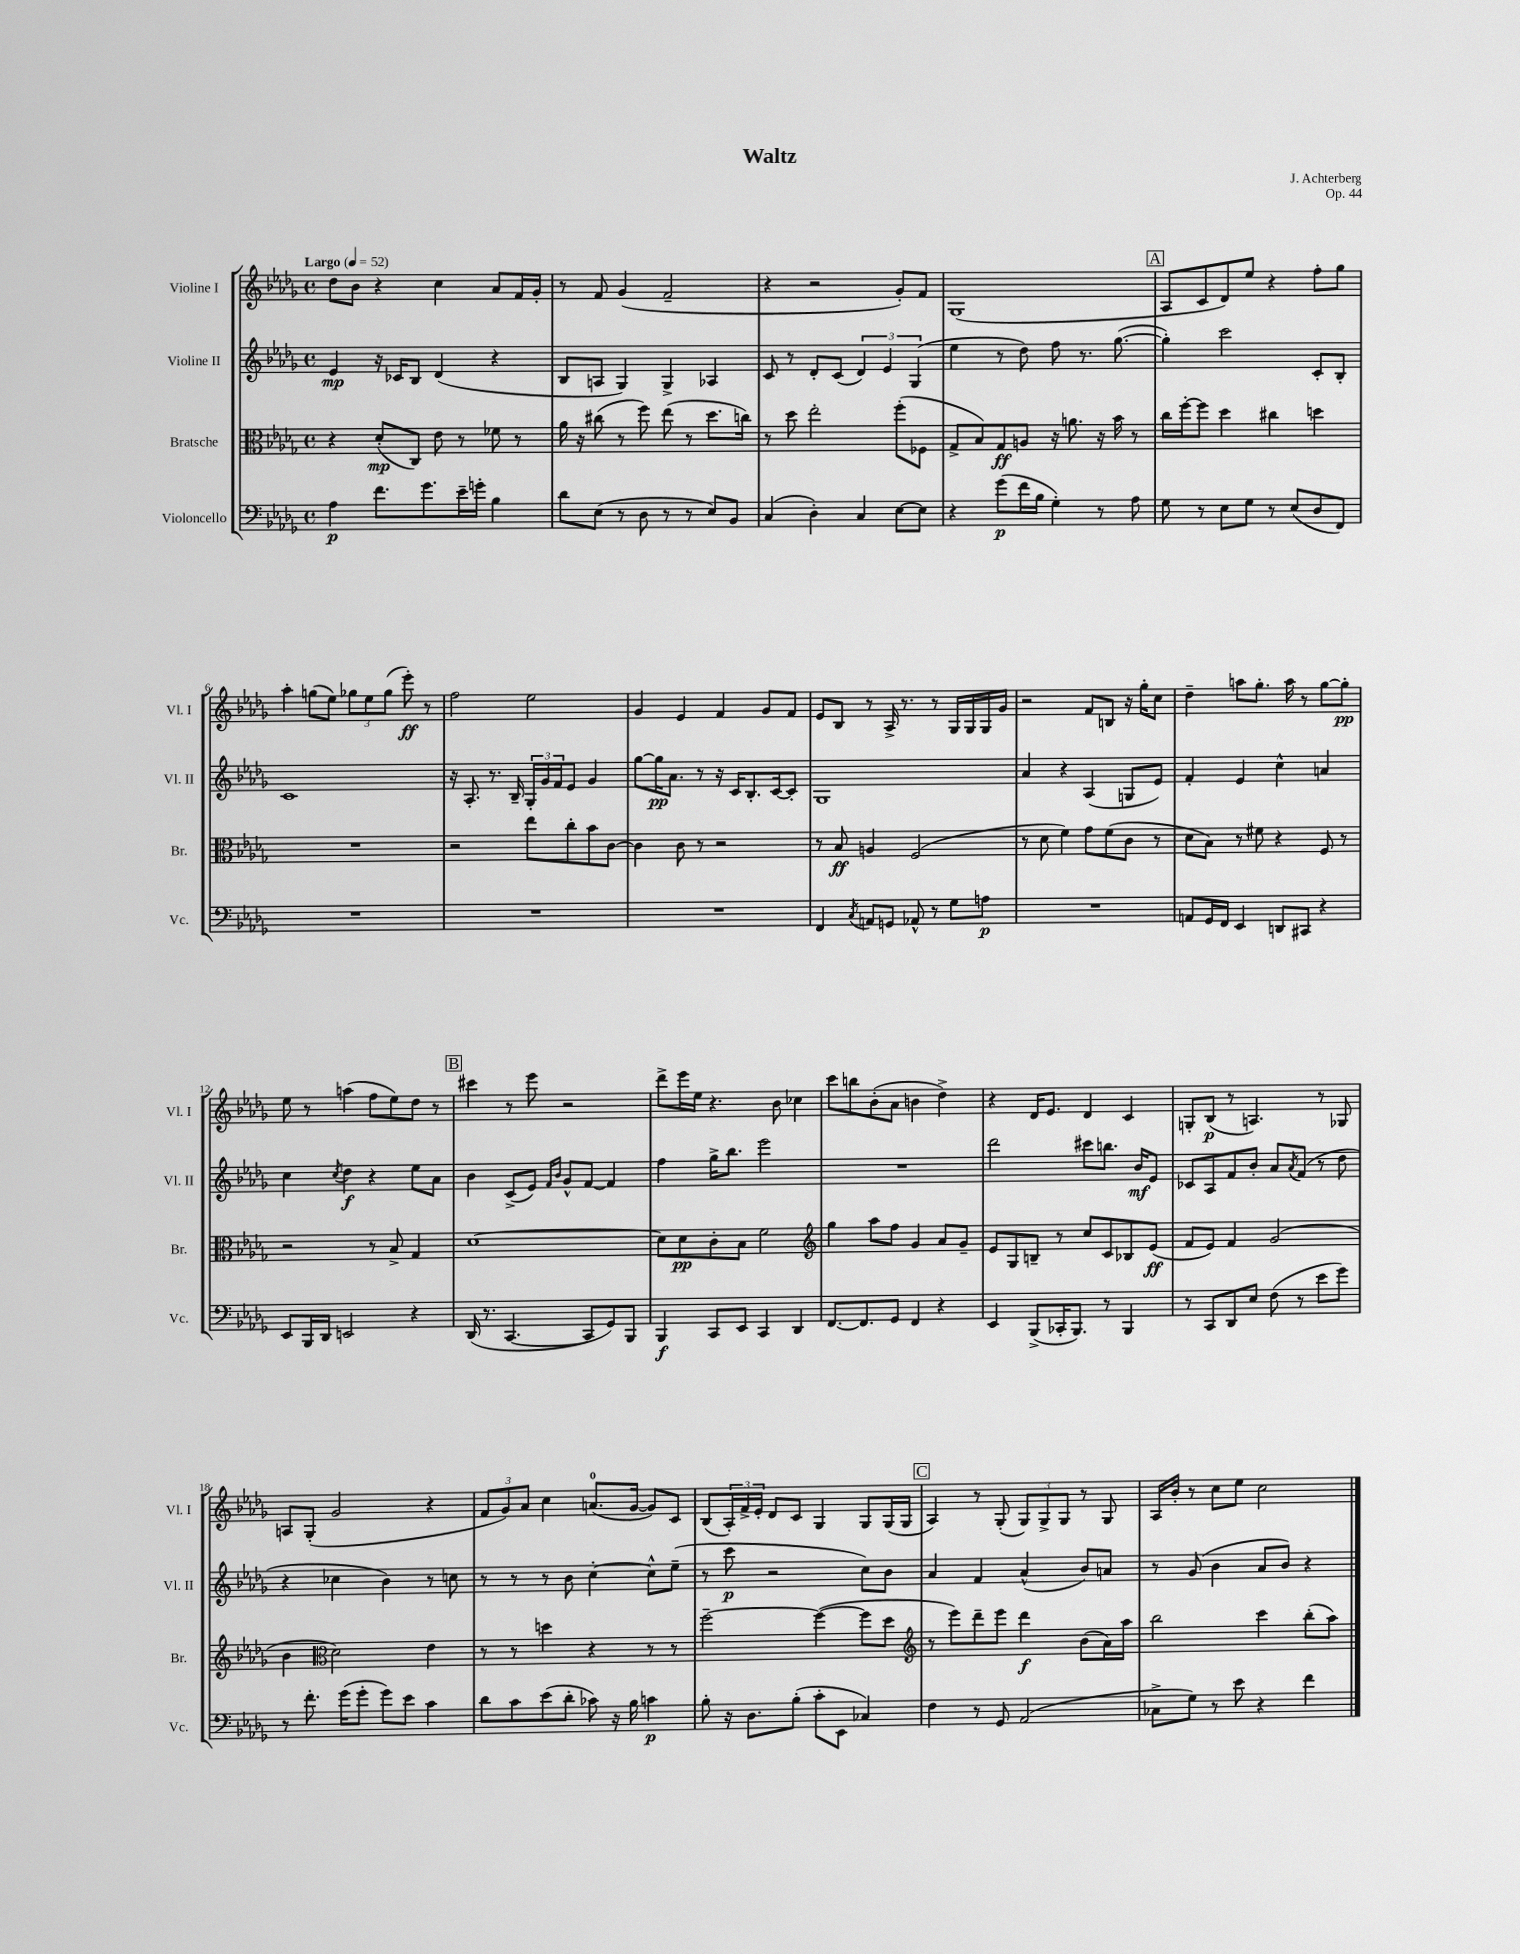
\header { title = "Waltz" composer = "J. Achterberg" opus = "Op. 44" }
<<
\new StaffGroup <<
\new Staff = "s0" \with { instrumentName = "Violine I" shortInstrumentName = "Vl. I" } {
    \clef treble \key des \major \defaultTimeSignature \time 4/4 \tempo "Largo" 4 = 52
    des''8 bes'8 r4 c''4 aes'8 f'16 ges'16-. |
    r8 f'8 ges'4( f'2-- |
    r4 r2 ges'8-.) f'8 |
    ges1( |
    \mark \markup { \box "A" } aes8 c'8 des'8) ees''8 r4 f''8-. ges''8 |
    aes''4-. g''8( ees''8) \tuplet 3/2 { ges''8 ees''8 ges''8( } ees'''8-.\ff) r8 |
    f''2 ees''2 |
    ges'4 ees'4 f'4 ges'8 f'8 |
    ees'8 bes8 r8 aes16-> r8. r8 ges16 ges16 ges16 ges'16 |
    r2 f'8 b8 r16 ges''16-. c''8 |
    des''4-- a''8 ges''8.-. a''16 r8 ges''8~ ges''8-.\pp |
    ees''8 r8 a''4( f''8 ees''8) des''8 r8 |
    \mark \markup { \box "B" } cis'''4 r8 ees'''8 r2 |
    des'''8-> ees'''16 ees''16 r4. bes'8 ces''4 |
    c'''8 b''8 bes'8-.( aes'8 b'4 des''4->) |
    r4 des'16 ees'8. des'4 c'4 |
    g8-. bes8\p( r8 a4.) r8 ges8 |
    a8 ges8-.( ges'2 r4 |
    \tuplet 3/2 { f'8 ges'8) aes'8 } c''4 a'8.-0( ges'16~ ges'8) c'8 |
    bes8( \tuplet 3/2 { aes16-.) f'16-> ees'16-. } des'8 c'8 ges4 ges8 ges16( ges16 |
    \mark \markup { \box "C" } aes4) r8 ges8-.( \tuplet 3/2 { ges8) ges8-> ges8 } r8 ges8 |
    aes16 bes'16-. r8 c''8 ees''8 c''2 \bar "|." |
}
\new Staff = "s1" \with { instrumentName = "Violine II" shortInstrumentName = "Vl. II" } {
    \clef treble \key des \major \defaultTimeSignature \time 4/4
    ees'4\mp r16 ces'16 bes8 des'4( r4 |
    bes8 a8 ges4) ges4-> aes4 |
    c'8 r8 des'8-. c'8( \tuplet 3/2 { des'4) ees'4 ges4( } |
    ees''4 r8 des''8) f''8 r8. ges''8.~( |
    \mark \markup { \box "A" } ges''4-.) c'''2 c'8-. bes8-. |
    c'1 |
    r16 aes8.-. r8. bes16-- \tuplet 3/2 { ges16-. ges'16 f'16 } ees'8 ges'4 |
    ges''8~ ges''16\pp aes'8. r8 r16 c'16 bes8.-. c'16~ c'8-. |
    ges1 |
    aes'4 r4 aes4( g8 ees'8) |
    f'4-. ees'4 c''4-^ a'4 |
    c''4 \acciaccatura { c''8 } des''4\f r4 ees''8 aes'8 |
    \mark \markup { \box "B" } bes'4 c'8->( ees'8) \grace { f'16 bes'16 } ges'8-^ f'8~ f'4 |
    f''4 ges''16-> bes''8. ees'''2 |
    R1 |
    des'''2 cis'''8 b''8. bes'16\mf ees'8 |
    ces'8 aes8 f'8 bes'8-. aes'8 \acciaccatura { aes'8 } f'8( r8 des''8 |
    r4 ces''4 bes'4) r8 c''8 |
    r8 r8 r8 bes'8 c''4~-. c''8-^ ees''8--( |
    r8 c'''8\p r2 c''8) bes'8 |
    \mark \markup { \box "C" } aes'4 f'4 aes'4-^( bes'8) a'8 |
    r8 ges'8( bes'4 aes'8 bes'8) r4 \bar "|." |
}
\new Staff = "s2" \with { instrumentName = "Bratsche" shortInstrumentName = "Br." } {
    \clef alto \key des \major \defaultTimeSignature \time 4/4
    r4 des'8-.\mp( c8) ees'8 r8 fes'8 r8 |
    aes'16 r16 cis''8( r8 f''8) ees''8( r8 des''8. c''16) |
    r8 des''8 ees''2-. f''8-.( fes8 |
    ges8-> bes8) ges8\ff a8 r16 a'8. r16 bes'16 r8 |
    \mark \markup { \box "A" } c''16 f''16~-. f''8 des''4 cis''4 d''4 |
    R1 |
    r2 ees''8 c''8-. bes'8 c'8~ |
    c'4 c'8 r8 r2 |
    r8 bes8\ff a4 f2( |
    r8 des'8 f'4) ges'8 f'8( c'8 r8 |
    des'8 bes8) r8 fis'8 r4 f8 r8 |
    r2 r8 bes8-> ges4 |
    \mark \markup { \box "B" } des'1~ |
    des'8 des'8\pp c'8-. bes8 f'2 |
    \clef treble ges''4 aes''8 f''8 ges'4 aes'8 ges'8-- |
    ees'8 ges8 b8-- r8 c''8 c'8 bes8 ees'8\ff( |
    f'8 ees'8) f'4 ges'2( |
    bes'4 \clef alto des'2) ees'4 |
    r8 r8 d''4 r4 r8 r8 |
    f''2~-- f''4~( f''8 des''8 |
    \mark \markup { \box "C" } \clef treble r8 ees'''8) des'''8-- ees'''8 des'''4\f bes'8( aes'16) aes''16 |
    bes''2 c'''4 bes''8-.( aes''8) \bar "|." |
}
\new Staff = "s3" \with { instrumentName = "Violoncello" shortInstrumentName = "Vc." } {
    \clef bass \key des \major \defaultTimeSignature \time 4/4
    aes4\p f'8. ges'8. ees'16-- g'16-. bes4 |
    des'8 ees8( r8 des8 r8 r8 ees8) bes,8 |
    c4( des4-.) c4 ees8~ ees8 |
    r4 ges'8\p( f'16 bes16 ges4-.) r8 aes8 |
    \mark \markup { \box "A" } ges8 r8 ees8 ges8 r8 ees8( des8 f,8) |
    R1 |
    R1 |
    R1 |
    f,4 \acciaccatura { c8 } a,8 g,8 aes,8-^ r8 ges8 a8\p |
    R1 |
    a,8 ges,16 f,16 ees,4 d,8 cis,8 r4 |
    ees,8 bes,,16 des,16 e,2 r4 |
    \mark \markup { \box "B" } des,16( r8. c,4.~ c,8 ges,8) bes,,8 |
    bes,,4\f c,8 ees,8 c,4 des,4 |
    f,8.~ f,8. ges,8 f,4 r4 |
    ees,4 bes,,8->( ces,16-. bes,,8.) r8 bes,,4 |
    r8 c,8 des,8 ees8 f8( r8 ees'8 ges'8) |
    r8 f'8.-. ges'16( ges'8-. ges'8) ees'8 c'4 |
    des'8 c'8 ees'8( des'8-. ces'8) r16 bes16 c'4\p |
    bes8-. r16 des8. bes8-.( c'8-. ees,8 ces4) |
    \mark \markup { \box "C" } f4 r8 ges,8 aes,2( |
    ces8-> ges8) r8 ees'8 r4 f'4 \bar "|." |
}
>>
>>
